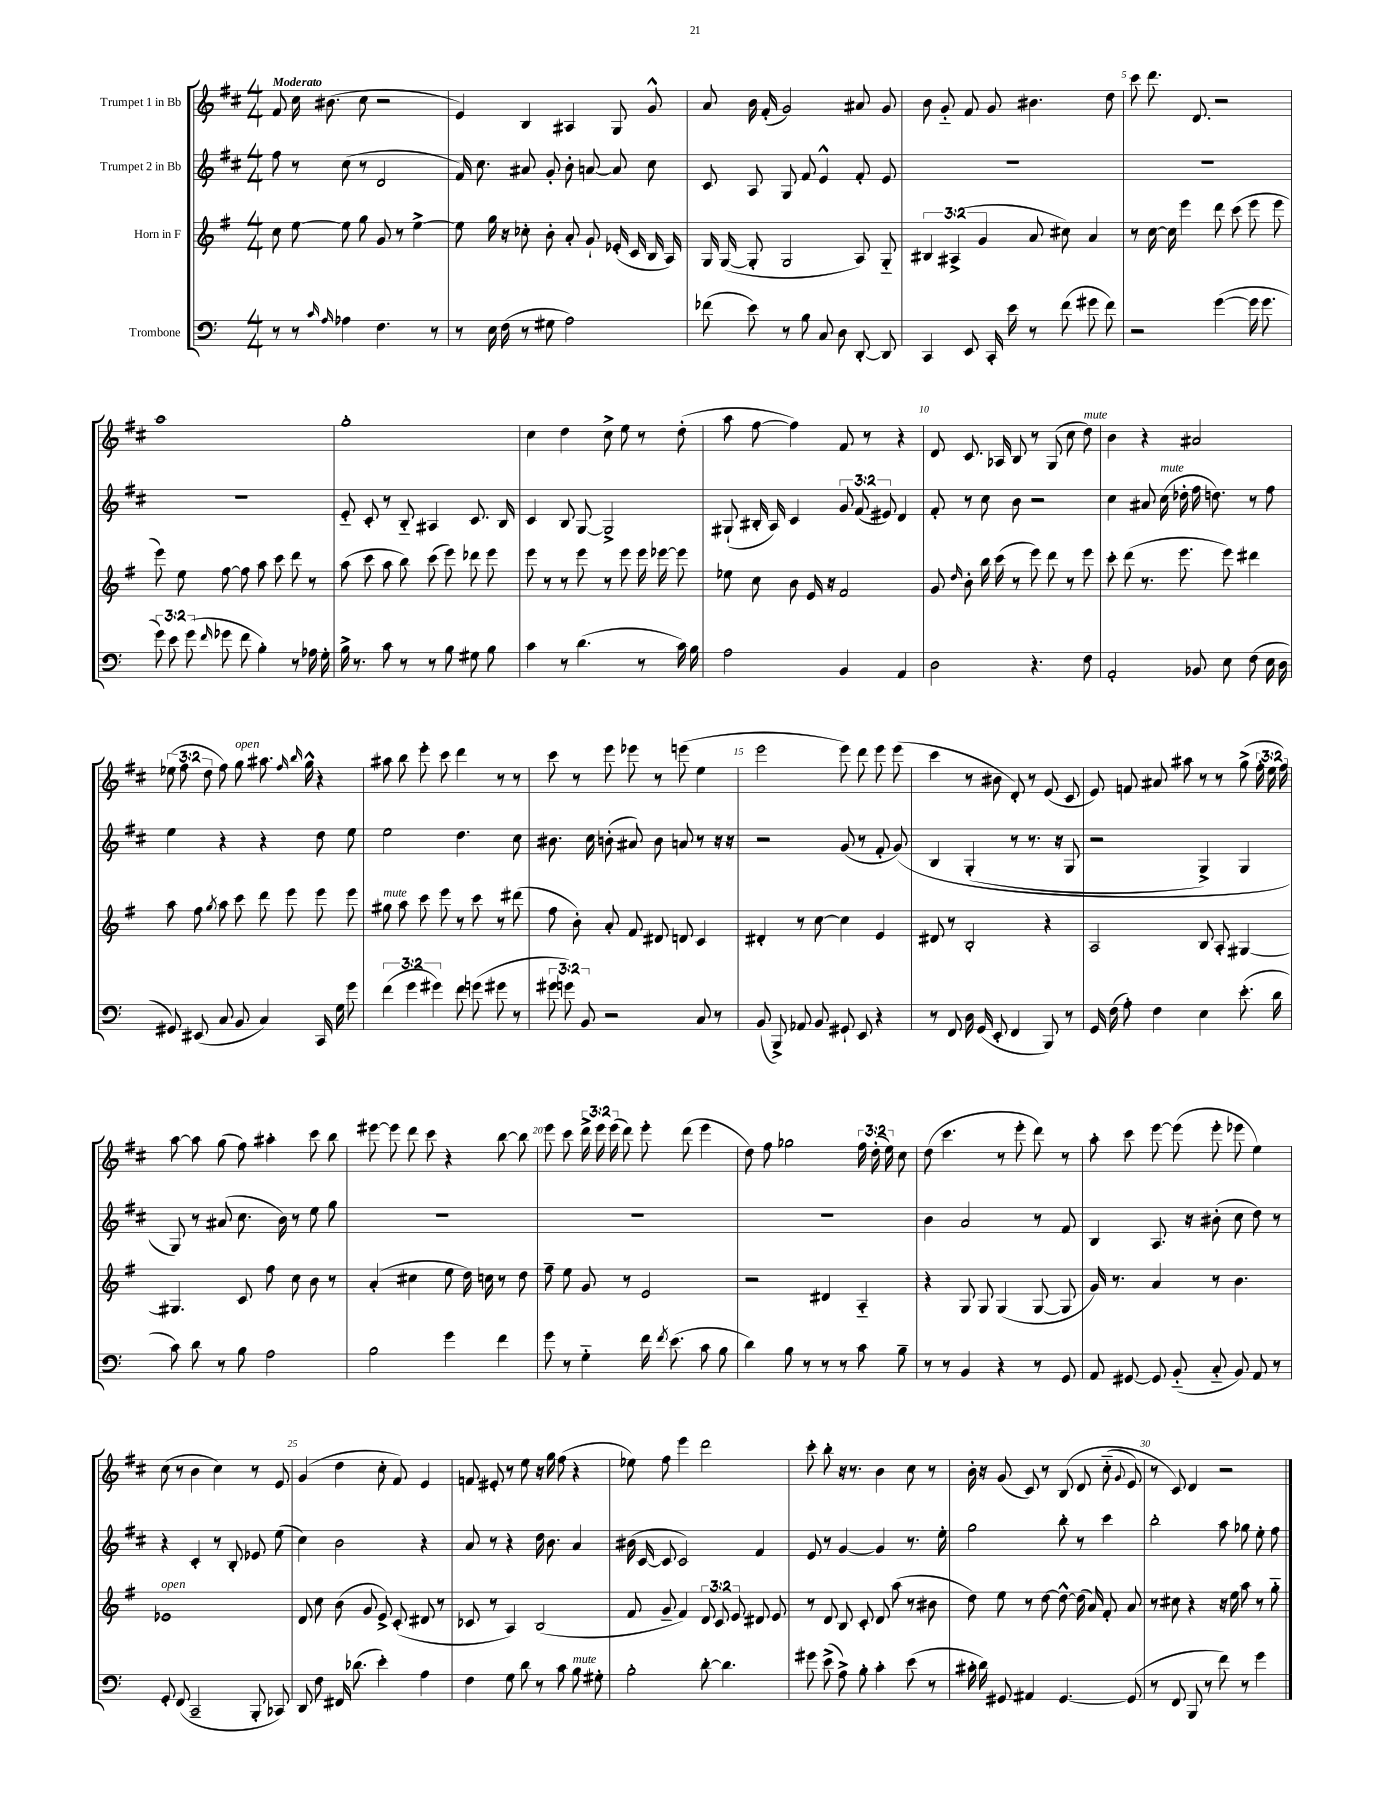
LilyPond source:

<<
\new StaffGroup <<
\new Staff = "s0" \with { instrumentName = "Trumpet 1 in Bb" } {
    \clef treble \key d \major \numericTimeSignature \time 4/4 \override Staff.TupletNumber.text = #tuplet-number::calc-fraction-text \tempo "Moderato"
    \autoBeamOff fis'8 cis''16 bis'8.( cis''8 r2 |
    e'4) b4 ais4 g8 g'8-^ |
    a'8 b'16 fis'16-.( g'2) ais'8 g'8 |
    b'8 g'8-_ fis'8 g'8 bis'4. d''8 |
    cis'''8 d'''8. d'8. r2 |
    a''1 |
    g''1-. |
    cis''4 d''4 cis''8-> e''8 r8 d''8-.( |
    a''8 fis''8~ fis''4) fis'8 r8 r4 |
    d'8 cis'8. aes16 b8 r8 g8( cis''8 d''8^\markup { \italic "mute" }) |
    b'4 r4 ais'2 |
    \tuplet 3/2 { ees''8( fis''8 d''8 } fis''8) g''8^\markup { \italic "open" } ais''8. \grace { fis''16 b''16 } g''16-^ r4 |
    ais''8 b''8 e'''8-. cis'''8 d'''4 r8 r8 |
    cis'''8 r8 e'''8 ees'''8 r8 e'''8( e''4 |
    e'''2 e'''8) d'''8 e'''8 e'''8( |
    cis'''4 r8 bis'8 d'8-.) r8 e'8( cis'8 |
    e'8) f'8 ais'8 ais''8 r8 r8 g''8->( \tuplet 3/2 { fis''16-. e''16 fis''16) } |
    a''8~ a''8 g''8( fis''8) ais''4-. cis'''8 b''8 |
    eis'''8~ eis'''8 d'''8 cis'''8 r4 b''8~ b''8 |
    e'''8 cis'''8 \tuplet 3/2 { d'''16-> e'''16 e'''16( } d'''8) e'''8-. d'''8( e'''4 |
    d''8) fis''8 ges''2 \tuplet 3/2 { fis''16 d''16-.( e''16) } cis''8 |
    d''8( cis'''4. r8 e'''8-. d'''8) r8 |
    a''8-. cis'''8 e'''8~ e'''8( e'''8-. ees'''8 e''4) |
    cis''8( r8 b'4 cis''4) r8 e'8 |
    g'4( d''4 cis''8-. fis'8) e'4 |
    f'8 eis'8-. r8 e''8 r16 g''16 fis''8( r4 |
    ees''8) fis''8 e'''4 d'''2 |
    cis'''8-. b''8-. r16 r8. b'4 cis''8 r8 |
    b'16-. r16 g'8( cis'8) r8 b8\( d'8 cis''8-_( \appoggiatura { g'8 } e'8) |
    r8 cis'8\) d'4 r2 \bar "|." |
}
\new Staff = "s1" \with { instrumentName = "Trumpet 2 in Bb" } {
    \clef treble \key d \major \numericTimeSignature \time 4/4 \override Staff.TupletNumber.text = #tuplet-number::calc-fraction-text
    \autoBeamOff fis''8 r8 cis''8( r8 d'2 |
    fis'16) cis''8. ais'8 g'8-. b'8-. a'8~ a'8 cis''8 |
    cis'8 a8 g8 fis'8 e'4-^ fis'8-. e'8 |
    R1 |
    R1 |
    R1 |
    e'8-_ cis'8-. r8 b8-_ ais4 cis'8. b16 |
    cis'4 b8 g8~ g2-> |
    gis8-!( bis16-. a16) cis'4 \tuplet 3/2 { g'8 fis'8( eis'8) } d'4 |
    fis'8-. r8 cis''8 b'8 r2 |
    cis''4 ais'8 cis''16^\markup { \italic "mute" }( des''16-. fis''16 d''8.) r8 fis''8 |
    e''4 r4 r4 d''8 e''8 |
    e''2 d''4. cis''8 |
    bis'8. cis''16 b'8-.( ais'8) b'8 a'8 r8 r16 r16 |
    r2 g'8( r8 fis'8-. g'8)\( |
    b4 g4-.( r8 r8. r16 g8 |
    r2 g4->) g4 |
    g8\) r8 ais'8( cis''8. b'16) r8 e''8 g''8 |
    R1 |
    R1 |
    R1 |
    b'4 a'2 r8 fis'8 |
    b4 a8. r16 bis'8-.( cis''8 d''8) r8 |
    r4 cis'4-. r8 b8-. ees'8 e''8( |
    cis''4) b'2 r4 |
    a'8 r8 r4 d''16 b'8. a'4 |
    bis'16( cis'16~ cis'8 cis'2) fis'4 |
    e'8 r8 g'4~ g'4 r8. e''16-. |
    g''2 b''8-. r8 cis'''4 |
    b''2-. a''8 ges''8 e''8-. fis''8 \bar "|." |
}
\new Staff = "s2" \with { instrumentName = "Horn in F" } {
    \clef treble \key g \major \numericTimeSignature \time 4/4 \override Staff.TupletNumber.text = #tuplet-number::calc-fraction-text
    \autoBeamOff c''8 e''8~ e''8 g''8 g'8 r8 e''4~-> |
    e''8 g''16 r16 ces''8-. b'8-. a'8-. g'8-! ees'16-.( c'16 b16 a16) |
    g16 g16~( g8-. g2 a8) g8-_ |
    \tuplet 3/2 { bis4 ais4->( g'4 } a'8 cis''8) a'4 |
    r8 c''16~ c''16 e'''4 d'''8 c'''8( e'''8 e'''8 |
    e'''8) e''8 fis''8~ fis''8 a''8 c'''8 d'''8 r8 |
    a''8( c'''8 a''8 b''8) c'''8( e'''8) des'''8 e'''8 |
    e'''8 r8 r8 e'''8 r8 e'''8 e'''16 ees'''16~ ees'''8 |
    ees''8 c''8 b'8 e'16 r16 fis'2 |
    g'8 \grace { d''16 } b'8-. b''16 c'''16( r8 e'''8) d'''8 r8 e'''8 |
    c'''8-. d'''8( r8. e'''8. e'''8) dis'''4 |
    a''8 fis''8 \acciaccatura { g''8 } a''8 c'''8 d'''8 e'''8 e'''8 e'''8 |
    gis''8^\markup { \italic "mute" } a''8 c'''8 e'''8 r8 c'''8 r8 dis'''8( |
    fis''8 b'8-.) a'8-. fis'8 dis'8 d'8 c'4 |
    dis'4-. r8 c''8~ c''4 e'4 |
    dis'8 r8 b2-. r4 |
    a2 b8 a8-. gis4~ |
    gis4. c'8 fis''8 c''8 b'8 r8 |
    a'4-.( cis''4 e''8 d''16) c''16 r8 d''8 |
    fis''8-- e''8 g'8 r8 e'2 |
    r2 dis'4 a4-_ |
    r4 g8 g8 g4( g8~ g8 |
    g'16) r8. a'4 r8 b'4. |
    ees'1^\markup { \italic "open" } |
    d'8 c''8 b'8( g'8 e'8->) c'8-.( dis'8 r8 |
    ces'8 r8 a4) b2( |
    fis'8 g'8-- fis'4) \tuplet 3/2 { d'8 c'8 e'8 } dis'8 e'8 |
    r8 d'8 b8 c'8-. d'8 a''8( r8 bis'8 |
    d''8) e''8 r8 d''8~ d''8~-^ d''16( a'16) fis'8-. a'8 |
    r8 cis''8 r4 r16 e''16 a''8 r8 g''8-_ \bar "|." |
}
\new Staff = "s3" \with { instrumentName = "Trombone" } {
    \clef bass \key c \major \numericTimeSignature \time 4/4 \override Staff.TupletNumber.text = #tuplet-number::calc-fraction-text
    \autoBeamOff r8 r8 \grace { c'16 a16 } aes4 f4. r8 |
    r8 e16 f16( r8 gis8 a2) |
    fes'8( e'8) r8 b8 c8 d8 d,8~-. d,8 |
    c,4 e,8 c,16-. e'16 r8 f'8( gis'8 f'8) |
    r2 g'4~( g'16 g'8. |
    \tuplet 3/2 { g'8) e'8 g'8( } \grace { f'16 } ges'8 f'8 b4-.) r8 aes16 g16-. |
    b16-> r8. c'8 r8 r8 b8 gis8 b8 |
    c'4 r8 d'4.( r8 c'16) b16 |
    a2 b,4 a,4 |
    d2 r4. f8 |
    a,2-. bes,8 e8 f8( e16 d16 |
    gis,8) eis,8( c8 b,8 c4) c,16 g16 g'8 |
    \tuplet 3/2 { f'4( g'4 gis'4) } f'8 g'8( gis'8 r8 |
    \tuplet 3/2 { gis'8 g'8) b,8 } r2 c8 r8 |
    b,8( b,,8->) aes,8 b,8 gis,8-! e,8 r4 |
    r8 f,8 d16 g,16( e,8-. f,4 b,,8) r8 |
    g,16 f16( a8-.) f4 e4 e'8.-.( d'16 |
    c'8) d'8 r8 b8 a2 |
    b2 g'4 f'4 |
    g'8 r8 g4-_ f'16 \acciaccatura { f'8 } e'8.( c'8 b8 |
    d'4) b8 r8 r8 r8 c'8 b8-- |
    r8 r8 b,4 r4 r8 g,8 |
    a,8 gis,8~ gis,8 b,8-_( c8-_ b,8) a,8 r8 |
    g,8-. f,8( c,2-- b,,8-. ces,8) |
    d,8 f8 fis,16 des'8.( e'4-.) a4 |
    f4 g8 d'8 r8 c'8 b8^\markup { \italic "mute" } gis8-. |
    b2-. d'8~-. d'4. |
    gis'8 e'8->( a8->) b8-. c'4-. e'8( r8 |
    cis'16-. d'16) gis,8 ais,4 gis,4.~ gis,8( |
    r8 f,8 b,,8 r8 f'8) r8 g'4 \bar "|." |
}
>>
>>
\layout { \context { \Score \override BarNumber.break-visibility = ##(#f #t #t) barNumberVisibility = #(every-nth-bar-number-visible 5) } }
